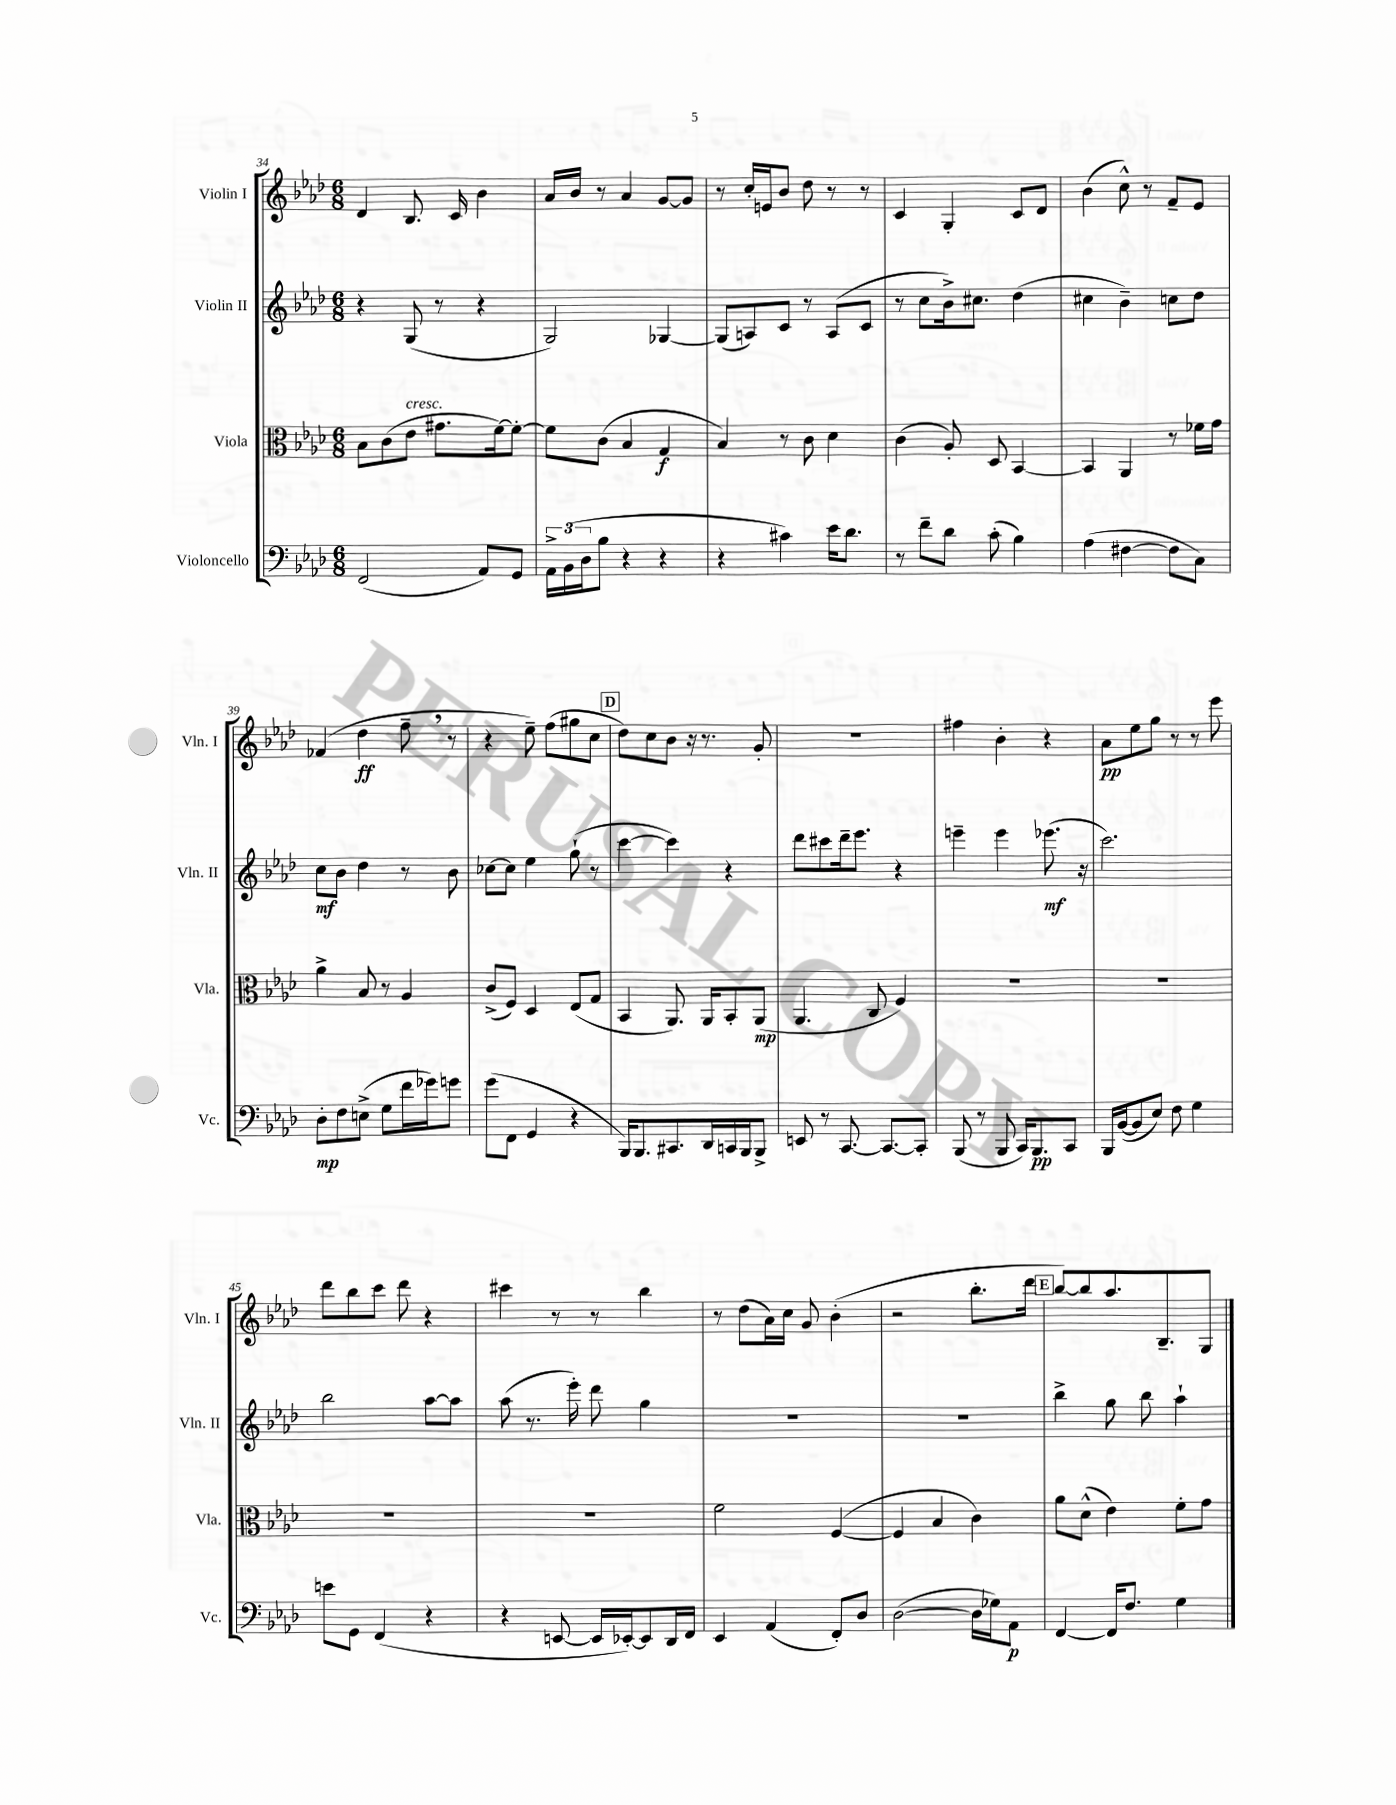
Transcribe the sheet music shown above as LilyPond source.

<<
\new StaffGroup <<
\new Staff = "s0" \with { instrumentName = "Violin I" shortInstrumentName = "Vln. I" } {
    \clef treble \key aes \major \numericTimeSignature \time 6/8
    des'4 bes8. c'16 bes'4 |
    aes'16 bes'16 r8 aes'4 g'8~ g'8 |
    r8 c''16-. e'16 bes'8 des''8 r8 r8 |
    c'4 g4-. c'8 des'8 |
    bes'4( c''8-^) r8 f'8-- ees'8 |
    fes'4( des''4\ff f''8-- \breathe r8 |
    r4 ees''8--) f''8( gis''8 c''8 |
    \mark \markup { \box "D" } des''8) c''8 bes'8 r16 r8. g'8-. |
    R2. |
    fis''4 bes'4-. r4 |
    aes'8\pp ees''8 g''8 r8 r8 ees'''8 |
    des'''8 bes''8 c'''8 des'''8 r4 |
    cis'''4 r8 r8 bes''4 |
    r8 des''8( aes'16) c''16 g'8 bes'4-.( |
    r2 bes''8.-. des'''16 |
    \mark \markup { \box "E" } bes''8~) bes''8 aes''8. bes8.-- g8 \bar "|." |
}
\new Staff = "s1" \with { instrumentName = "Violin II" shortInstrumentName = "Vln. II" } {
    \clef treble \key aes \major \numericTimeSignature \time 6/8
    r4 g8( r8 r4 |
    g2) ges4~ |
    ges8( a8) c'8 r8 a8( c'8 |
    r8 c''8 bes'16->) cis''8. des''4( |
    cis''4 bes'4--) c''8 des''8 |
    c''8\mf bes'8 des''4 r8 bes'8 |
    ces''8~ ces''8 ees''4 g''8-!( r8 |
    \mark \markup { \box "D" } c'''4~ c'''4) r4 |
    des'''8 cis'''8 des'''16-- ees'''8. r4 |
    e'''4-- e'''4 ees'''8.\mf( r16 |
    c'''2.) |
    bes''2 aes''8~ aes''8 |
    aes''8( r8. ees'''16-.) des'''8 g''4 |
    R2. |
    R2. |
    \mark \markup { \box "E" } bes''4-> g''8 bes''8 aes''4-! \bar "|." |
}
\new Staff = "s2" \with { instrumentName = "Viola" shortInstrumentName = "Vla." } {
    \clef alto \key aes \major \numericTimeSignature \time 6/8
    bes8 c'8( ees'8^\markup { \italic "cresc." } gis'8. f'16~) f'8~-. |
    f'8 c'8( bes4 g4\f |
    bes4) r8 c'8 des'4 |
    c'4( aes8-.) des8 bes,4~ |
    bes,4 aes,4 r8 fes'16 g'16 |
    aes'4-> bes8 r8 aes4 |
    c'8->( f8) des4 ees8( g8 |
    \mark \markup { \box "D" } bes,4 aes,8.) aes,16 bes,8-. aes,8\mp( |
    aes,4. c8 f4) |
    R2. |
    R2. |
    R2. |
    R2. |
    f'2 f4~( |
    f4 bes4 c'4) |
    \mark \markup { \box "E" } aes'8 des'8-^( ees'4) f'8-. g'8 \bar "|." |
}
\new Staff = "s3" \with { instrumentName = "Violoncello" shortInstrumentName = "Vc." } {
    \clef bass \key aes \major \numericTimeSignature \time 6/8
    f,2( aes,8) g,8 |
    \tuplet 3/2 { aes,16-> bes,16( des16 } bes8 r4 r4 |
    r4 cis'4) ees'16 des'8. |
    r8 f'8-- des'8 c'8-.( bes4) |
    aes4( fis4~ fis8 c8) |
    des8-.\mp f8 e8->( g8 f'16 ges'16) g'8 |
    g'8( f,8 g,4 r4 |
    \mark \markup { \box "D" } bes,,16) bes,,8. cis,8. des,16 c,16 bes,,16 bes,,8-> |
    e,8 r8 c,8.~ c,8.~ c,8-. |
    bes,,8( r8 bes,,8 c,16) bes,,8.\pp c,8 |
    bes,,16 bes,16~( bes,8 ees8) f8 g4 |
    e'8 g,8 f,4( r4 |
    r4 e,8~ e,16 ees,16~-.) ees,8 des,16 f,16 |
    ees,4 aes,4( f,8-.) des8 |
    des2~( des16 ges16) aes,8\p |
    \mark \markup { \box "E" } f,4~ f,16 f8. g4 \bar "|." |
}
>>
>>
\layout { \context { \Score currentBarNumber = #34 } }
